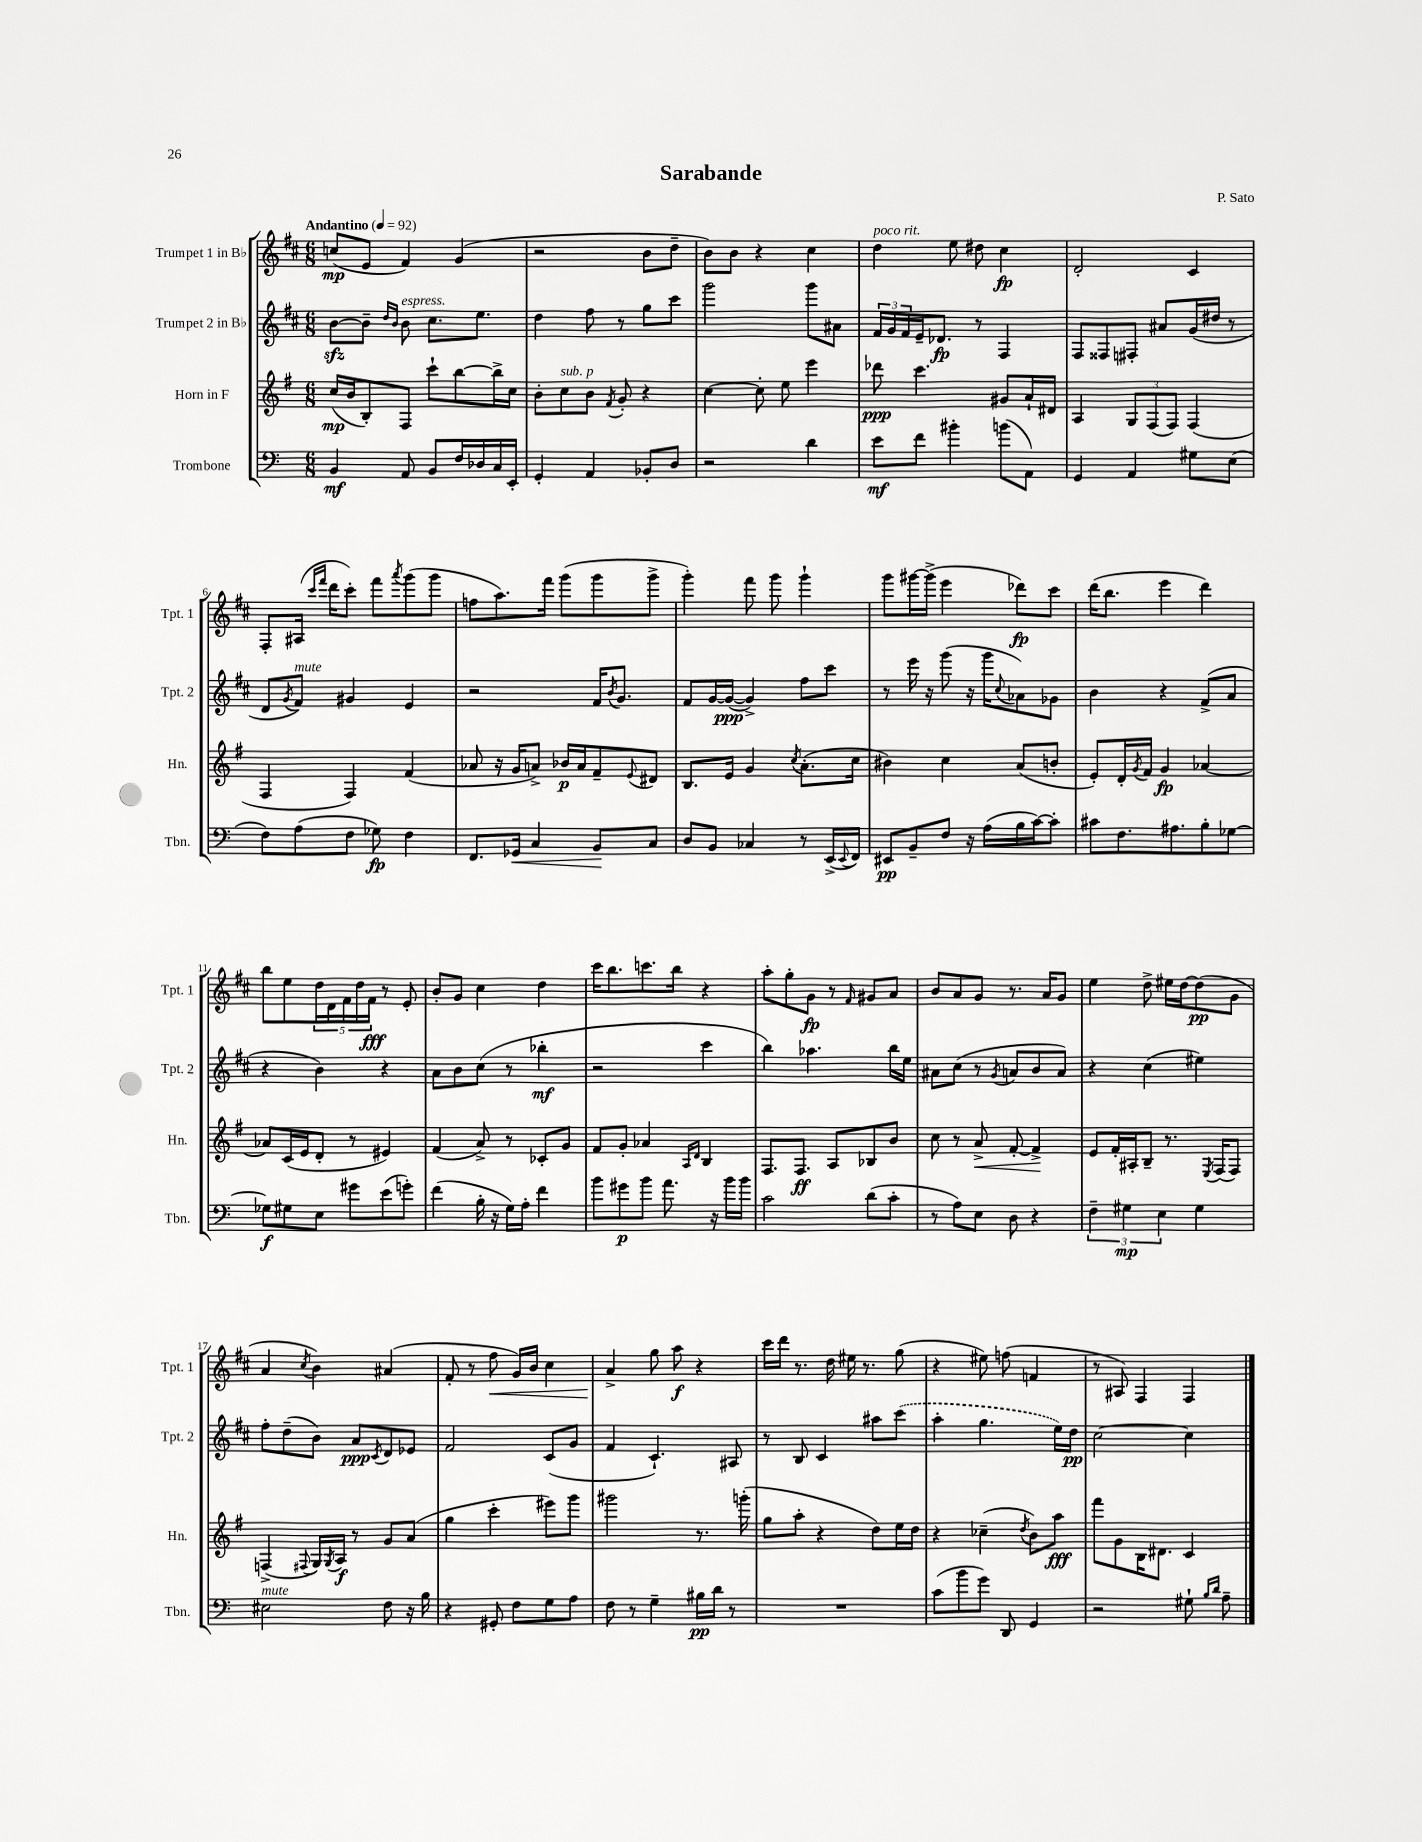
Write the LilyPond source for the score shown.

\header { title = "Sarabande" composer = "P. Sato" }
<<
\new StaffGroup <<
\new Staff = "s0" \with { instrumentName = "Trumpet 1 in Bb" shortInstrumentName = "Tpt. 1" } {
    \clef treble \key d \major \numericTimeSignature \time 6/8 \tempo "Andantino" 4 = 92
    c''8\mp( e'8 fis'4) g'4( |
    r2 b'8 d''8-- |
    b'8) b'8 r4 cis''4 |
    d''4^\markup { \italic "poco rit." } e''8 dis''8 cis''4\fp |
    d'2-. cis'4 |
    fis8-. ais16( \grace { cis'''16 fis'''16 } d'''16 cis'''8-.) fis'''8 \acciaccatura { a'''8 } g'''8( g'''8 |
    f''8 a''8.) fis'''16 g'''8( g'''8 g'''8-> |
    g'''4-.) fis'''8 g'''8 g'''4-! |
    g'''8 gis'''16~ gis'''16->( e'''4 des'''8\fp) cis'''8 |
    d'''16( b''8. e'''4 d'''4) |
    b''8 e''8 \tuplet 5/4 { d''16 d'16 fis'16 d''16 fis'16\fff } r8 e'8-. |
    b'8-. g'8 cis''4 d''4 |
    cis'''16 b''8. c'''8. b''16 r4 |
    a''8-. g''8-. g'8\fp r8 \grace { fis'16 } gis'8 a'8 |
    b'8 a'8 g'8 r8. a'16 g'8 |
    e''4 d''8-> eis''16 d''16~ d''8\pp( g'8 |
    a'4 \acciaccatura { cis''8 } b'4) ais'4( |
    fis'8-. r8 fis''8\< g'16) b'16 cis''4 |
    a'4->\! g''8 a''8\f r4 |
    cis'''16 d'''16 r8. d''16 eis''16 r8. g''8( |
    r4 eis''8) f''8( f'4 |
    r8 ais8) fis4 fis4 \bar "|." |
}
\new Staff = "s1" \with { instrumentName = "Trumpet 2 in Bb" shortInstrumentName = "Tpt. 2" } {
    \clef treble \key d \major \numericTimeSignature \time 6/8
    b'8~\sfz b'8-- \grace { d''16 b'16 } b'8^\markup { \italic "espress." } cis''8. e''8. |
    d''4 fis''8 r8 g''8 cis'''8 |
    g'''2 g'''8 ais'8 |
    \tuplet 3/2 { fis'16 g'16 fis'16 } e'16-- des'8.\fp r8 fis4 |
    fis8 fisis8 fis8-. ais'8 g'16( dis''16 r8 |
    d'8 \acciaccatura { g'8 } fis'8^\markup { \italic "mute" }) gis'4 e'4 |
    r2 fis'16 \acciaccatura { b'8 } g'8. |
    fis'8 g'16~ g'16~\ppp( g'4->) fis''8 cis'''8 |
    r8 e'''16 r16 g'''8( r16 g'''16 \appoggiatura { cis''8 } aes'8) ges'8 |
    b'4 r4 fis'8->( a'8 |
    r4 b'4) r4 |
    a'8 b'8 cis''8( r8 bes''4-.\mf |
    r2 cis'''4 |
    b''4) aes''4. b''16 e''16 |
    ais'8 cis''8( r8 \acciaccatura { g'8 } a'8 b'8 a'8) |
    r4 cis''4( eis''4) |
    fis''8-. d''8--( b'8) a'8\ppp \acciaccatura { cis'8 } d'8 ees'8 |
    fis'2 cis'8( g'8 |
    fis'4 cis'4.-!) ais8 |
    r8 b8 cis'4 ais''8 \once \slurDashed cis'''8( |
    a''4-. g''4. e''16) d''16\pp |
    cis''2~ cis''4 \bar "|." |
}
\new Staff = "s2" \with { instrumentName = "Horn in F" shortInstrumentName = "Hn." } {
    \clef treble \key g \major \numericTimeSignature \time 6/8
    c''16\mp( b'16 b8-.) fis8 c'''8-! b''8~ b''16-> c''16 |
    b'8-. c''8^\markup { \italic "sub. p" } b'8 \acciaccatura { fis'8 } g'8-. r4 |
    c''4~ c''8-. e''8 e'''4 |
    des'''8\ppp c'''4. gis'8 a'16-! dis'16 |
    a4 \tuplet 3/2 { g8 fis8( fis8) } fis4( |
    fis4 fis4) fis'4( |
    aes'8 r16 g'16 a'8->) bes'16\p a'16 fis'8-- \appoggiatura { e'8 } dis'8 |
    b8. e'16 g'4 \acciaccatura { c''8 } a'8.-.( c''16 |
    bis'4) c''4 a'8( b'8-. |
    e'8-.) d'16-. \acciaccatura { g'8 } fis'16 g'4\fp aes'4~ |
    aes'8 c'16( e'16 d'8-. r8 eis'4) |
    fis'4( a'8->) r8 ces'8-. g'8 |
    fis'8 g'8-. aes'4 \grace { a16 d'16 } b4 |
    fis8. fis8.\ff a8 bes8 b'8 |
    c''8 r8 a'8->\< fis'8~-. fis'4->\! |
    e'8 fis'16-. ais16-. b8-- r8. \acciaccatura { e8 } fis16( fis8) |
    f4->( \appoggiatura { fis8 } g16) \acciaccatura { g8 } a16\f r8 g'8 a'8( |
    g''4 c'''4-. eis'''8) g'''8 |
    gis'''2 r8. g'''16-.( |
    g''8 a''8-. r4 d''8) e''16 d''16 |
    r4 ces''4--( \acciaccatura { d''8 } b'8) a''8\fff |
    fis'''8 g'8 b16 dis'8. c'4 \bar "|." |
}
\new Staff = "s3" \with { instrumentName = "Trombone" shortInstrumentName = "Tbn." } {
    \clef bass \key c \major \numericTimeSignature \time 6/8
    b,4\mf a,8 b,8 f16 des16 c16 e,16-. |
    g,4-. a,4 bes,8-. d8 |
    r2 d'4 |
    e'8\mf f'8 bis'4-. b'8( a,8) |
    g,4 a,4 gis8 e8( |
    f8) a8( f8 ges8\fp) f4 |
    f,8. ges,16\< c4 b,8\! c8 |
    d8 b,8 ces4 r8 e,16->( \appoggiatura { e,8 } f,16) |
    eis,8\pp b,8-- f8 r16 a16( b16 c'16~) c'8-. |
    cis'8 f8. ais8. b8-. ges8~ |
    ges8\f gis8 e8 gis'8 e'8( g'8-.) |
    f'4( b16-. r16 g16) a16-. f'4 |
    b'8 gis'8\p b'8 a'8. r16 b'16 b'16 |
    c'2 d'8( c'8-. |
    r8 a8) e8 d8 r4 |
    \tuplet 3/2 { f4-- gis4\mp e4 } gis4 |
    eis2^\markup { \italic "mute" } f8 r16 b16 |
    r4 gis,8-. f8 g8 a8 |
    f8 r8 g4-- bis16\pp d'16 r8 |
    R2. |
    c'8( b'8 g'8) d,8 g,4 |
    r2 gis8-! \grace { b16 d'16 } a8-- \bar "|." |
}
>>
>>
